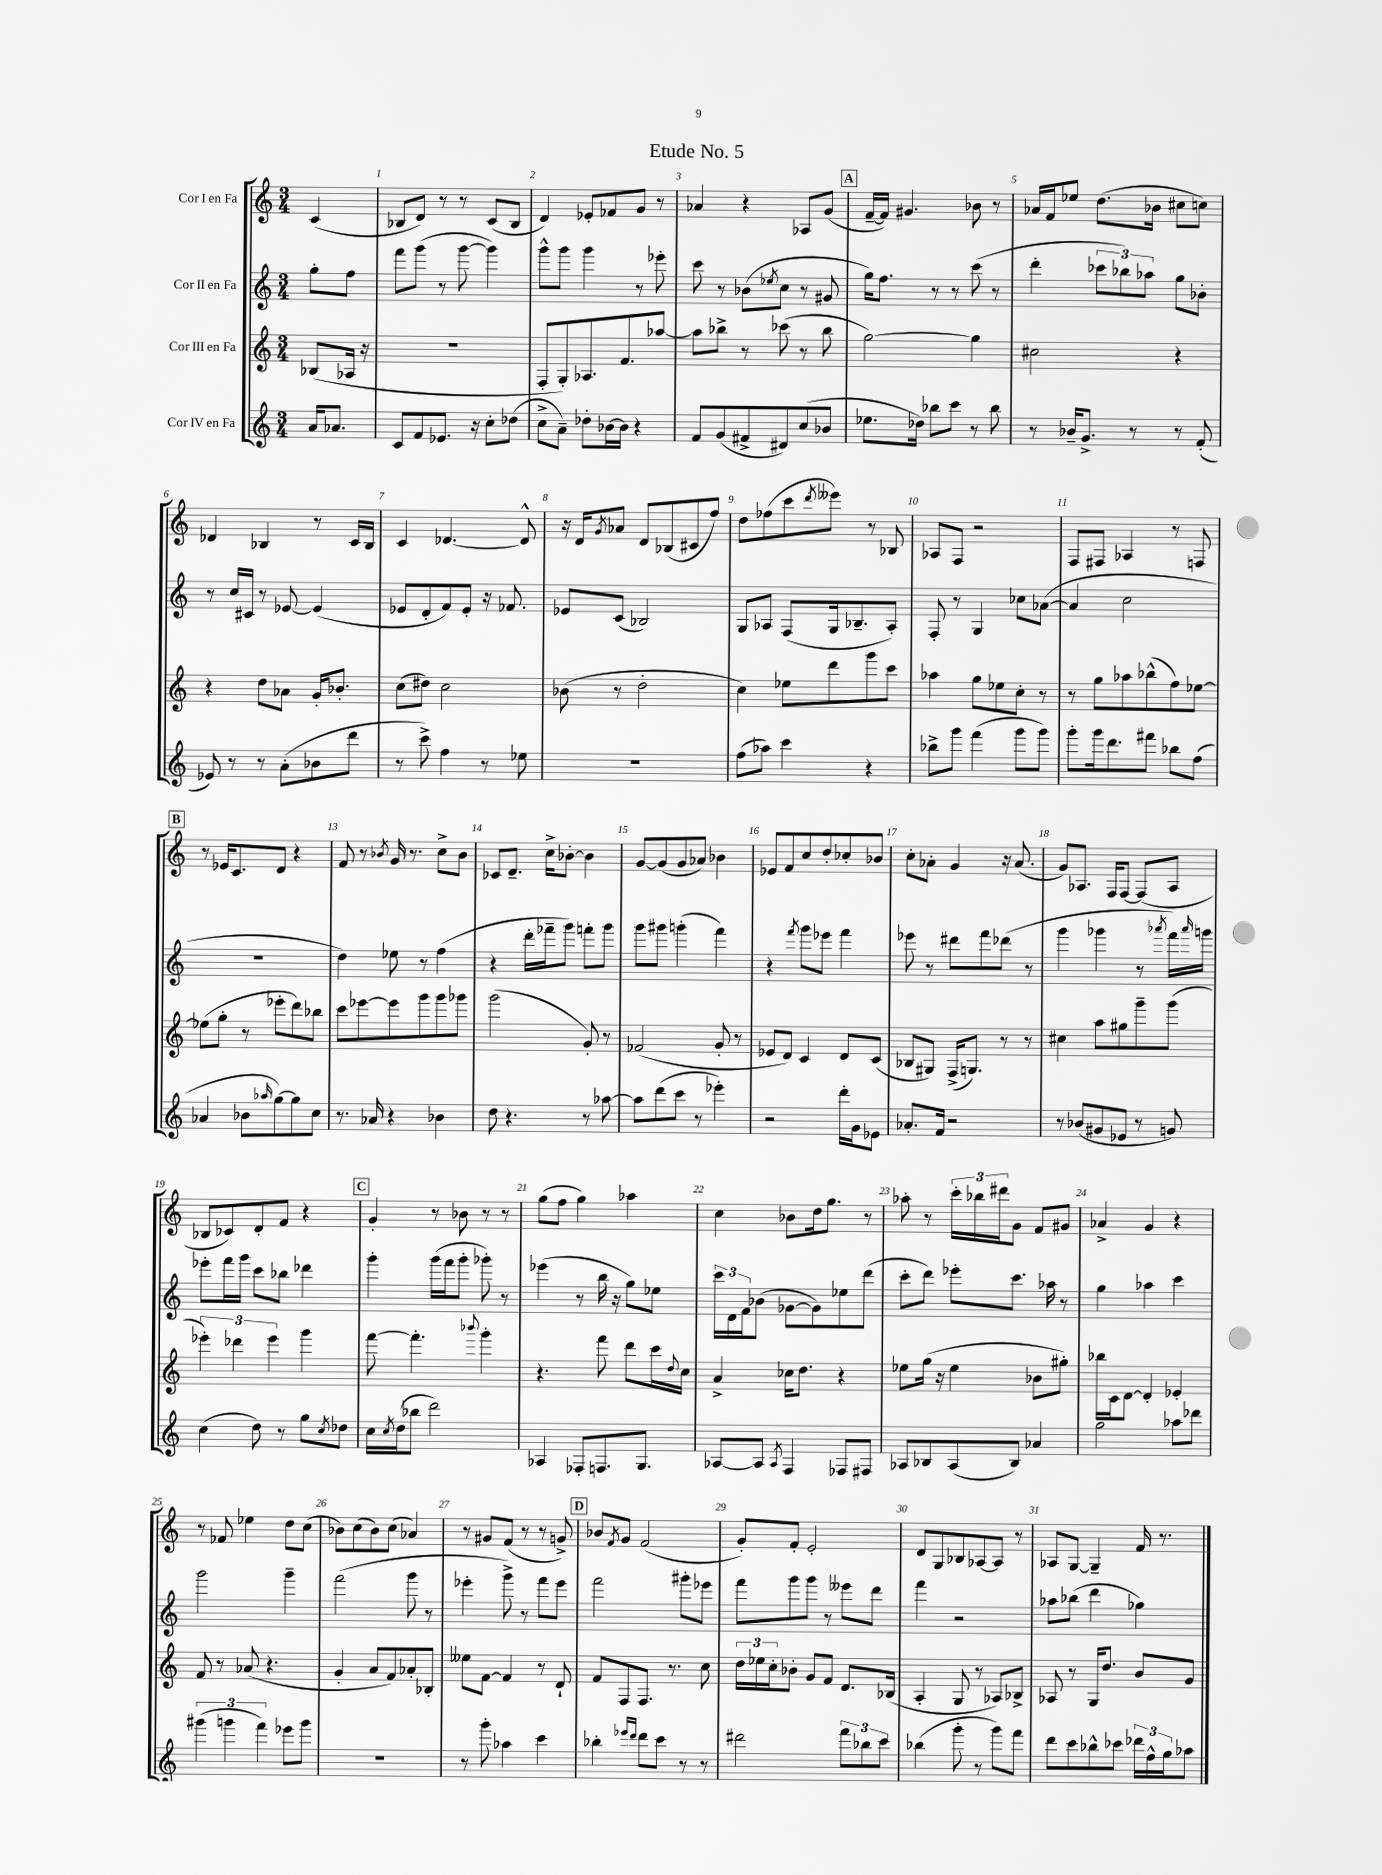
\header { title = "Etude No. 5" }
<<
\new StaffGroup <<
\new Staff = "s0" \with { instrumentName = "Cor I en Fa" } {
    \clef treble \key c \major \numericTimeSignature \time 3/4 \partial 4
    c'4( |
    bes8 d'8) r8 r8 c'8( bes8 |
    d'4) ees'8-. fes'8 g'8 r8 |
    aes'4 r4 aes8 g'8( |
    \mark \markup { \box "A" } f'16~-- f'16) gis'4. bes'8 r8 |
    aes'16 f'16 ees''8 d''8.( bes'16 cis''8 c''8) |
    des'4 bes4 r8 c'16 bes16 |
    c'4 des'4.~ des'8-^ |
    r16 d'16 \acciaccatura { g'8 } aes'8 d'8 bes8( cis'8 f''8) |
    d''8 fes''8( c'''8 \acciaccatura { d'''8 } eeses'''8) r8 bes8 |
    aes8 f8 r2 |
    f8 fis8 aes4 r8 f8 |
    \mark \markup { \box "B" } r8 ees'16 c'8. d'8 r4 |
    f'8 r8 \acciaccatura { bes'8 } g'16 r8. c''8-> bes'8 |
    ces'8 d'8.-- c''16-> bes'8~-. bes'4 |
    g'8~ g'8( g'8 aes'8) bes'4 |
    ees'8 f'8 c''8 d''8-. ces''8-. bes'8 |
    c''8-. aes'8-. g'4 r16 aes'8.( |
    g'8) aes8. f16 f8~ f8( aes8 |
    bes8 ces'8) d'8-. f'8 r4 |
    \mark \markup { \box "C" } g'4-. r8 bes'8 r8 r8 |
    g''8( f''8 g''4) aes''4 |
    c''4 bes'8 d''16 g''8. r8 |
    aes''8-. r8 \tuplet 3/2 { c'''16-. bes''16 dis'''16 } g'8 f'8 gis'8 |
    aes'4-> g'4 r4 |
    r8 fes'8 ees''4 d''8 c''8( |
    bes'8) c''8( bes'8) c''8( aes'4) |
    r8 gis'8 f'8( r8 r8 g'8->) |
    \mark \markup { \box "D" } bes'8 \acciaccatura { f'8 } g'8 f'2( |
    g'8-.) f'8-. e'2-. |
    d'8 g8 bes8 aes8~ aes8 r8 |
    aes8 g8~ g4-- f'16 r8. \bar "|." |
}
\new Staff = "s1" \with { instrumentName = "Cor II en Fa" } {
    \clef treble \key c \major \numericTimeSignature \time 3/4 \partial 4
    g''8-. f''8 |
    f'''8 g'''8( r8 g'''8~ g'''4) |
    g'''8-^ g'''8 g'''4 r8 ees'''8-. |
    c'''8 r8 bes'8( \acciaccatura { ees''8 } c''8 r8 gis'8 |
    \mark \markup { \box "A" } g''16) f''8. r8 r8 c'''8( r8 |
    d'''4-. \tuplet 3/2 { ces'''8 bes''8) aes''8 } g''8 bes'8-. |
    r8 c''16 cis'16 r8 ees'8~ ees'4( |
    ees'8 d'8-. f'8) ees'8-. r16 fes'8. |
    ees'8 c'8( bes2) |
    g8 aes8 f8( g16 bes8.-- aes8-.) |
    f8-. r8 g4 ces''8 aes'8~( |
    aes'4 c''2 |
    \mark \markup { \box "B" } R2. |
    d''4) ees''8 r8 f''4( |
    r4 d'''16-. fes'''16-- g'''8) f'''8-. g'''8 |
    g'''8 gis'''8 g'''4-.( f'''4) |
    r4 \acciaccatura { f'''8 } g'''8 ees'''8 f'''4 |
    ees'''8 r8 dis'''8 f'''8 des'''8( r8 |
    g'''4 ges'''4 r8 \acciaccatura { aes'''8 } f'''16) \grace { aes'''16 } g'''16 |
    ees'''8-. f'''16 g'''16 c'''8 bes''8 des'''4 |
    \mark \markup { \box "C" } g'''4-. g'''16( f'''16 g'''8-. ges'''8-.) r8 |
    ees'''4( r8 b''16 r16 g''8) ees''8 |
    \tuplet 3/2 { c'''16 d'16 f'16 } bes'8( ges'8~ ges'8) ees''8 d'''8( |
    c'''8-. d'''8) ees'''8-. c'''8. aes''16 r8 |
    g''4 aes''4 c'''4 |
    g'''2 g'''4-- |
    f'''2( g'''8 r8 |
    ees'''4-. g'''8->) r8 f'''8 ees'''8 |
    \mark \markup { \box "D" } f'''2 gis'''8-. ees'''8 |
    f'''8 g'''8 g'''8 r8 eeses'''8 d'''8 |
    f'''4 r2 |
    aes''8 bes''8( d'''4 ges''4) \bar "|." |
}
\new Staff = "s2" \with { instrumentName = "Cor III en Fa" } {
    \clef treble \key c \major \numericTimeSignature \time 3/4 \partial 4
    bes8( aes16 r16 |
    R2. |
    f8-. g8-.) aes8. f'8. aes''8~ |
    aes''8 bes''8-> r8 ces'''8( r8 bes''8 |
    \mark \markup { \box "A" } g''2~) g''4 |
    cis''2 r4 |
    r4 d''8 aes'8 g'16-. bes'8.-. |
    c''8( dis''8) c''2 |
    bes'8( r8 d''2-. |
    c''4) ees''8 d'''8 g'''8 c'''8 |
    aes''4 g''8 ees''8 c''8-. r8 |
    r8 g''8 aes''8 bes''8-^( f''8) ees''8~ |
    \mark \markup { \box "B" } ees''8( g''8-. r8 ees'''8-. d'''8) bes''8 |
    c'''8 ees'''8~ ees'''8 g'''8 g'''8 ges'''8 |
    g'''2( g'8-.) r8 |
    fes'2( g'8-. r8 |
    ees'8 d'8) c'4 d'8 c'8( |
    bes8 gis8) f16->( g8.) r8 r8 |
    cis''4 a''8 gis''8 g'''8-- g'''8( |
    \tuplet 3/2 { ees'''4-.) des'''4 ees'''4 } g'''4 |
    \mark \markup { \box "C" } f'''8~ f'''4.-. \appoggiatura { bes'''8 } g'''4-. |
    r4. f'''8 d'''8 c'''16 \appoggiatura { d''8 } c''16 |
    a'4-> ces''16 d''8. r4 |
    ees''8 g''16( r16 ees''4 bes'8 gis''8-.) |
    bes''16 c'16 d'8~ d'4-. ees'4-. |
    f'8 r8 aes'8( r4. |
    g'4-. a'8 f'8) aes'8-. bes8-. |
    eeses''8 f'8~ f'4 r8 d'8-! |
    \mark \markup { \box "D" } f'8 f8 f8. r8. c''8 |
    \tuplet 3/2 { d''16 ees''16 c''16-. } bes'8-. g'8 f'8 d'8. bes16( |
    a4-. g8 r8 aes8) bes8-> |
    aes8 r8 g16 d''8. b'8 g'8 \bar "|." |
}
\new Staff = "s3" \with { instrumentName = "Cor IV en Fa" } {
    \clef treble \key c \major \numericTimeSignature \time 3/4 \partial 4
    a'16 aes'8. |
    c'8 f'8 ees'8. r16 c''8-. des''8( |
    c''8-> a'8--) des''8-. bes'16~ bes'16 r4 |
    f'8 g'8( fis'8-> dis'8) c''8( bes'8 |
    \mark \markup { \box "A" } ees''8. des''16) bes''8 c'''8 r8 bes''8 |
    r8 bes'16-- g'8.-> r8 r8 f'8-.( |
    ees'8) r8 r8 a'8-.( bes'8 d'''8 |
    r8 c'''8->) f''4 r8 ees''8 |
    R2. |
    f''8( aes''8) c'''4 r4 |
    bes''8-> g'''8 f'''4( g'''8 g'''8) |
    g'''8-. g'''16 d'''8. fis'''8 bes''8 f''8( |
    \mark \markup { \box "B" } aes'4 bes'8 \grace { aes''16 } g''8~) g''8 c''8 |
    r8. aes'16 r4 bes'4 |
    d''8 r4. r8 aes''8~ |
    aes''8 d'''8( c'''8 r8 ees'''4-.) |
    r2 d'''16-. g'16 ees'8 |
    aes'8.-. f'16 r2 |
    r8 bes'8( gis'8 ees'8 r8 g'8) |
    c''4( d''8) r8 g''8 \acciaccatura { c''8 } des''8 |
    \mark \markup { \box "C" } c''16 \acciaccatura { c''8 } d''16( bes''8 d'''2) |
    aes4 fes8-. f8. g8. |
    aes8~ aes8 \acciaccatura { aes8 } f4 fes8 fis8 |
    aes8 bes8 aes8( bes8) aes'4 |
    g''2 aes''8 des'''8 |
    \tuplet 3/2 { gis'''4( g'''4 f'''4) } ees'''8 g'''8 |
    r2. |
    r8 g'''8-. aes''4 c'''4 |
    \mark \markup { \box "D" } bes''4-. \grace { ees'''16 d'''16 } d'''8 c'''8 r8 r8 |
    dis'''2 \tuplet 3/2 { f'''8 bes''8 c'''8 } |
    bes''4( g'''8-. r8 g'''8) f'''8 |
    d'''8 c'''8 bes''8-^ ces'''8 \tuplet 3/2 { des'''16 f''16-^ g''16 } aes''8 \bar "|." |
}
>>
>>
\layout { \context { \Score \override BarNumber.break-visibility = ##(#f #t #t) barNumberVisibility = #all-bar-numbers-visible } }
